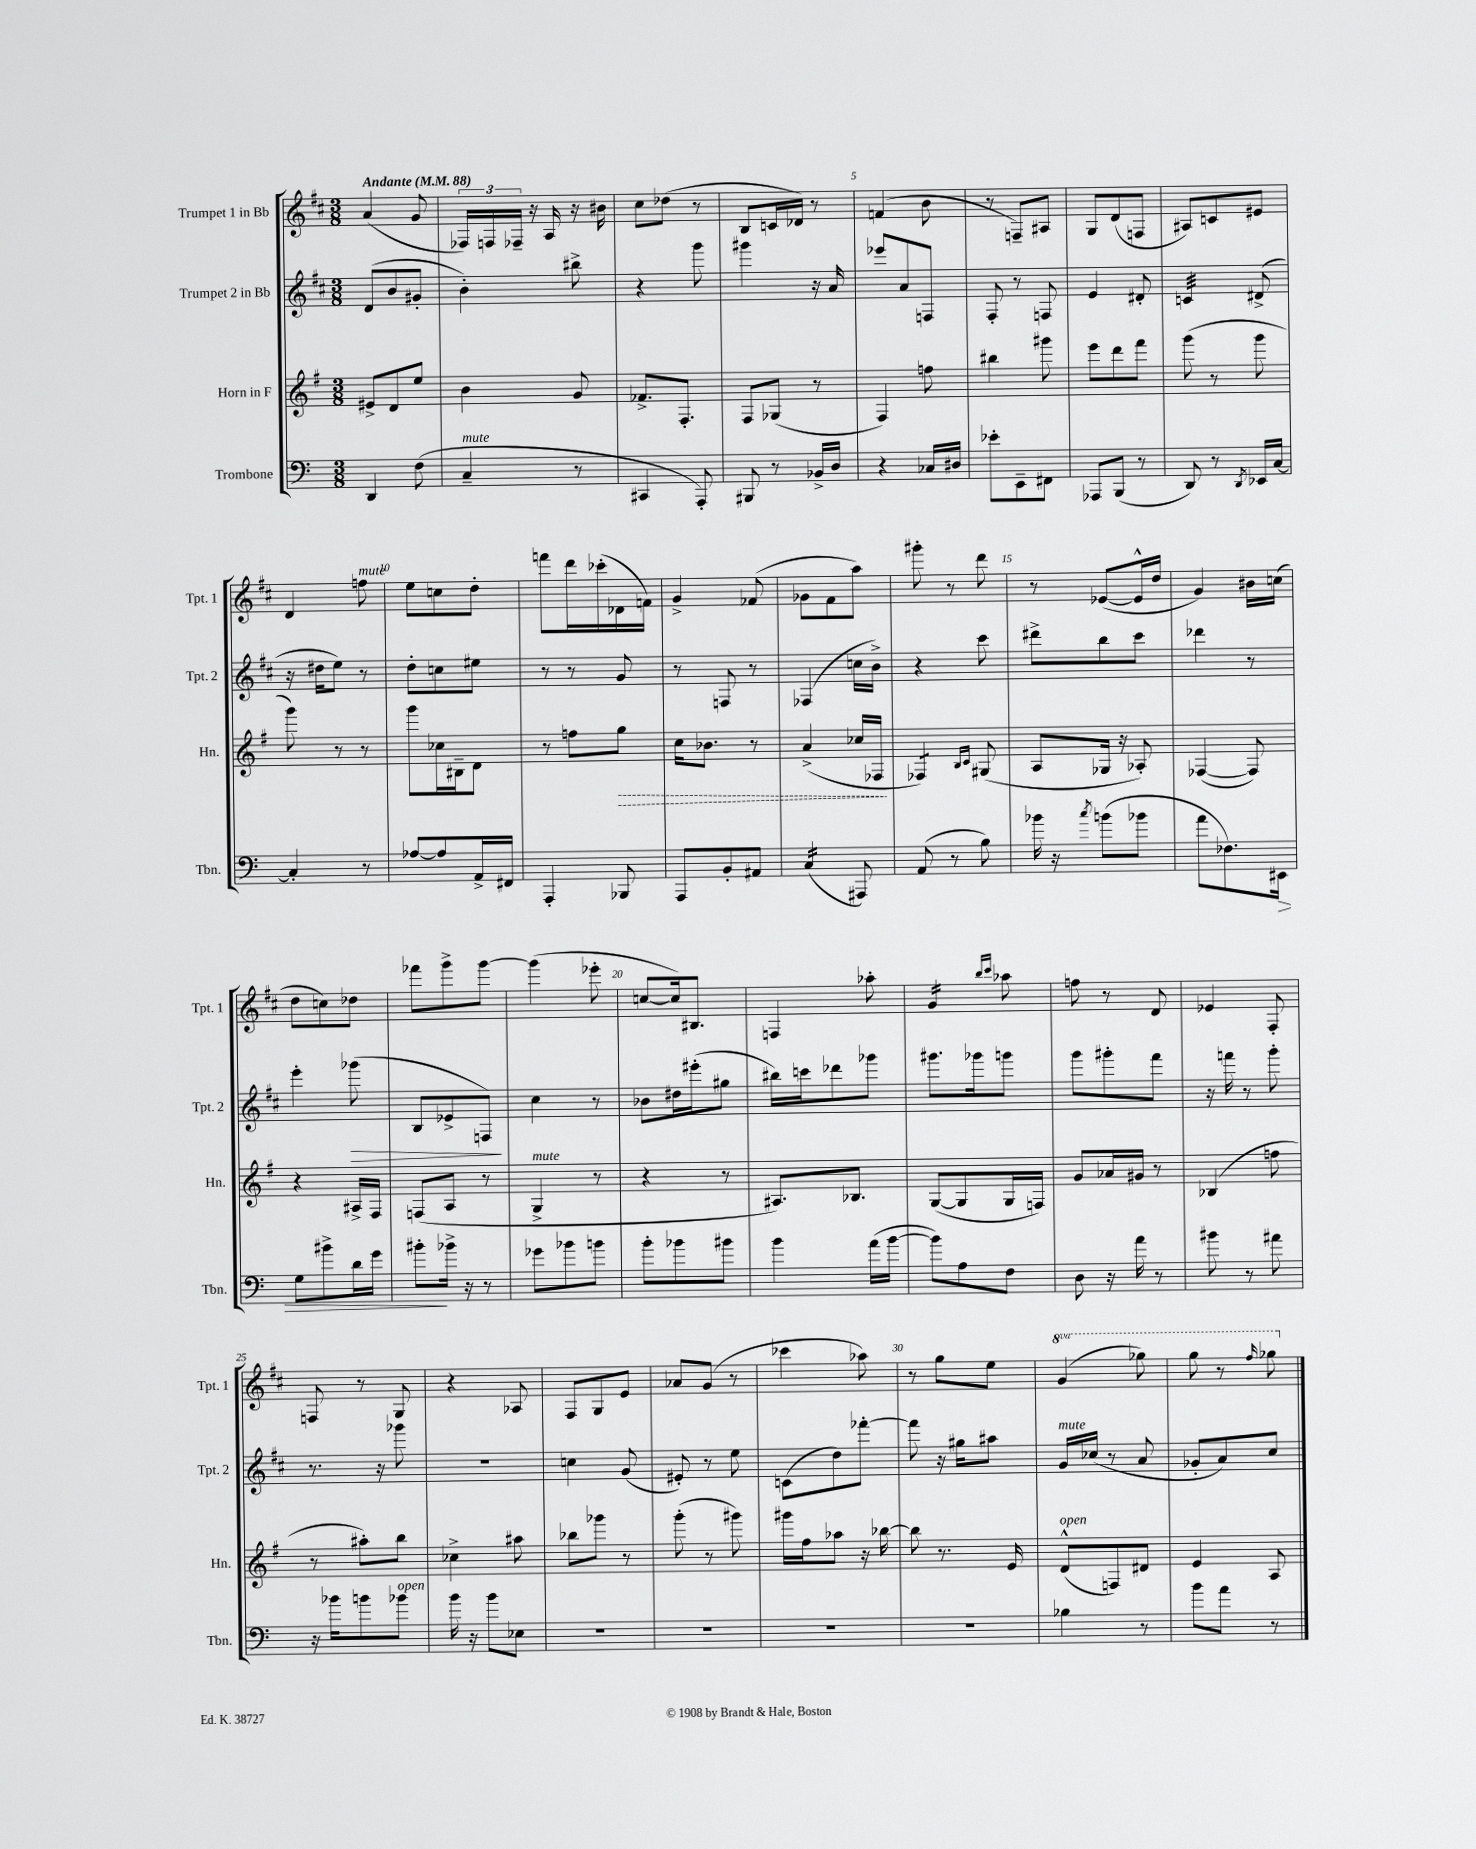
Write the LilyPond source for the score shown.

<<
\new StaffGroup <<
\new Staff = "s0" \with { instrumentName = "Trumpet 1 in Bb" shortInstrumentName = "Tpt. 1" } {
    \clef treble \key d \major \numericTimeSignature \time 3/8 \set Staff.ottavationMarkups = #ottavation-simple-ordinals \tempo "Andante" 4 = 88
    a'4( g'8 |
    \tuplet 3/2 { fes16) f16 fes16-- } r16 a16 r16 bis'16 |
    cis''8 des''8( r8 |
    b8 c'16 des'16) r8 |
    f'4( b'8 |
    r8 f8--) ais8 |
    g8 d'8( f8 |
    ais8) c'8 eis'8 |
    d'4 f''8^\markup { \italic "mute" } |
    e''8 c''8 d''8-. |
    f'''8 d'''16 ces'''16-.( des'16 f'16) |
    g'4-> fes'8( |
    ges'8 fis'8 a''8) |
    gis'''8-. r8 d'''8 |
    r8 ees'8~( ees'16-^ d''16 |
    g'4) bis'16 c''16( |
    d''8 c''8) des''8 |
    fes'''8 g'''8-> g'''8~ |
    g'''4( ees'''8-. |
    c''8~ c''16) bis8. |
    f4 aes''8-. |
    g'4:16 \grace { b''16 cis'''16 } aes''8 |
    f''8 r8 d'8 |
    ees'4 fis8-. |
    f8 r8 g8 |
    r4 aes8 |
    fis8 g8 e'8 |
    aes'8 g'8( r8 |
    ces'''4 aes''8) |
    r8 g''8 e''8 |
    \ottava #1 g''4( ges'''8) |
    g'''8 r8 \grace { fis'''16 } ges'''8 \ottava #0 \bar "|." |
}
\new Staff = "s1" \with { instrumentName = "Trumpet 2 in Bb" shortInstrumentName = "Tpt. 2" } {
    \clef treble \key d \major \numericTimeSignature \time 3/8
    d'8( b'8 gis'8-. |
    b'4-.) bis''8-> |
    r4 g'''8 |
    gis'''4 r16 a'16 |
    ees'''8 a'8 f8 |
    fis8-. r8 f8 |
    e'4 dis'8-. |
    c'4:32 dis'8->( |
    r16 dis''16 e''8) r8 |
    d''8-. c''8 eis''8 |
    r8 r8 g'8 |
    r8 f8 r8 |
    fes4( c''16 b'16->) |
    r4 cis'''8 |
    dis'''8-> b''8 cis'''8 |
    des'''4 r8 |
    e'''4-. ges'''8\>( |
    b8 ees'8-> f8\!) |
    cis''4 r8 |
    bes'8 dis''16 eis'''16-.( gis''8 |
    bis''16) c'''16 des'''8 ges'''8 |
    gis'''8. ges'''16 g'''8 |
    g'''8 gis'''8-. fis'''8 |
    r16 f'''16 r8 g'''8-. |
    r8. r16 ges'''8 |
    R4. |
    c''4 g'8( |
    eis'8-.) r8 e''8 |
    c'8( d''8) fes'''8~-. |
    fes'''8 r16 gis''16 ais''8 |
    g'16^\markup { \italic "mute" } ces''16( r8 a'8 |
    ges'8-. a'8) cis''8 \bar "|." |
}
\new Staff = "s2" \with { instrumentName = "Horn in F" shortInstrumentName = "Hn." } {
    \clef treble \key g \major \numericTimeSignature \time 3/8
    eis'8-> d'8 e''8 |
    b'4 g'8 |
    fes'8.-> fis8.-. |
    fis8 ges8( r8 |
    fis4) f''8 |
    bis''4 gis'''8 |
    e'''8 d'''8 fis'''8 |
    g'''8( r8 g'''8 |
    g'''8) r8 r8 |
    g'''8 ces''16 bis16-- d'8 |
    r8 f''8 \once \override Hairpin.style = #'dashed-line g''8\> |
    c''16 bes'8. r8 |
    a'4->( ces''16 fes16\! |
    fes4:8) \grace { b16 c'16 } gis8( |
    a8 ges16 r16 aes8-.) |
    fes4~( fes8) |
    r4 ais16-> fis16 |
    f8( a8 r8 |
    g4->^\markup { \italic "mute" } r8 |
    r4 r8 |
    ais8.) bes8. |
    g8~( g8 g16 f16) |
    g'8 aes'16 gis'16 r8 |
    bes4( f''8 |
    r8 ais''8-.) b''8 |
    ces''4-> ais''8 |
    bes''8 ges'''8 r8 |
    g'''8-.( r8 gis'''8) |
    gis'''16 fis''16 aes''8 r16 bes''16~ |
    bes''8 r8. e'16 |
    d'8-^^\markup { \italic "open" }( f8) dis'8 |
    e'4 a8 \bar "|." |
}
\new Staff = "s3" \with { instrumentName = "Trombone" shortInstrumentName = "Tbn." } {
    \clef bass \key c \major \numericTimeSignature \time 3/8
    d,4 f8( |
    c4--^\markup { \italic "mute" } r8 |
    cis,4 a,,8-.) |
    bis,,8 r8 bes,16-> d16 |
    r4 ces16 dis16 |
    ees'8-. e,8-- fis,8 |
    aes,,8 b,,8( r8 |
    d,8) r8 \acciaccatura { d,8 } ees,16 c16~ |
    c4-. r8 |
    aes8~ aes8 a,16-> fis,16 |
    a,,4-. bes,,8 |
    a,,8 b,8-. ais,8 |
    c4:16( ais,,8) |
    a,8( r8 b8) |
    bes'16 r16 \acciaccatura { c''8 } b'8( bes'8 |
    a'8 fes8.) eis,16\> |
    g8 bis'8-> d'16 g'16 |
    bis'8-.\! bes'16-> r16 r8 |
    ges'8 bes'8 b'8 |
    b'8-. bes'8 bis'8 |
    b'4 a'16( b'16~ |
    b'8) a8 f8 |
    d8 r16 a'16 r8 |
    bis'8 r8 ais'8 |
    r16 bes'16 b'8 bes'8^\markup { \italic "open" } |
    b'16 r16 b'8 ees8 |
    R4. |
    R4. |
    R4. |
    R4. |
    bes4 r8 |
    b'8 a'8 r8 \bar "|." |
}
>>
>>
\layout { \context { \Score \override BarNumber.break-visibility = ##(#f #t #t) barNumberVisibility = #(every-nth-bar-number-visible 5) } }
